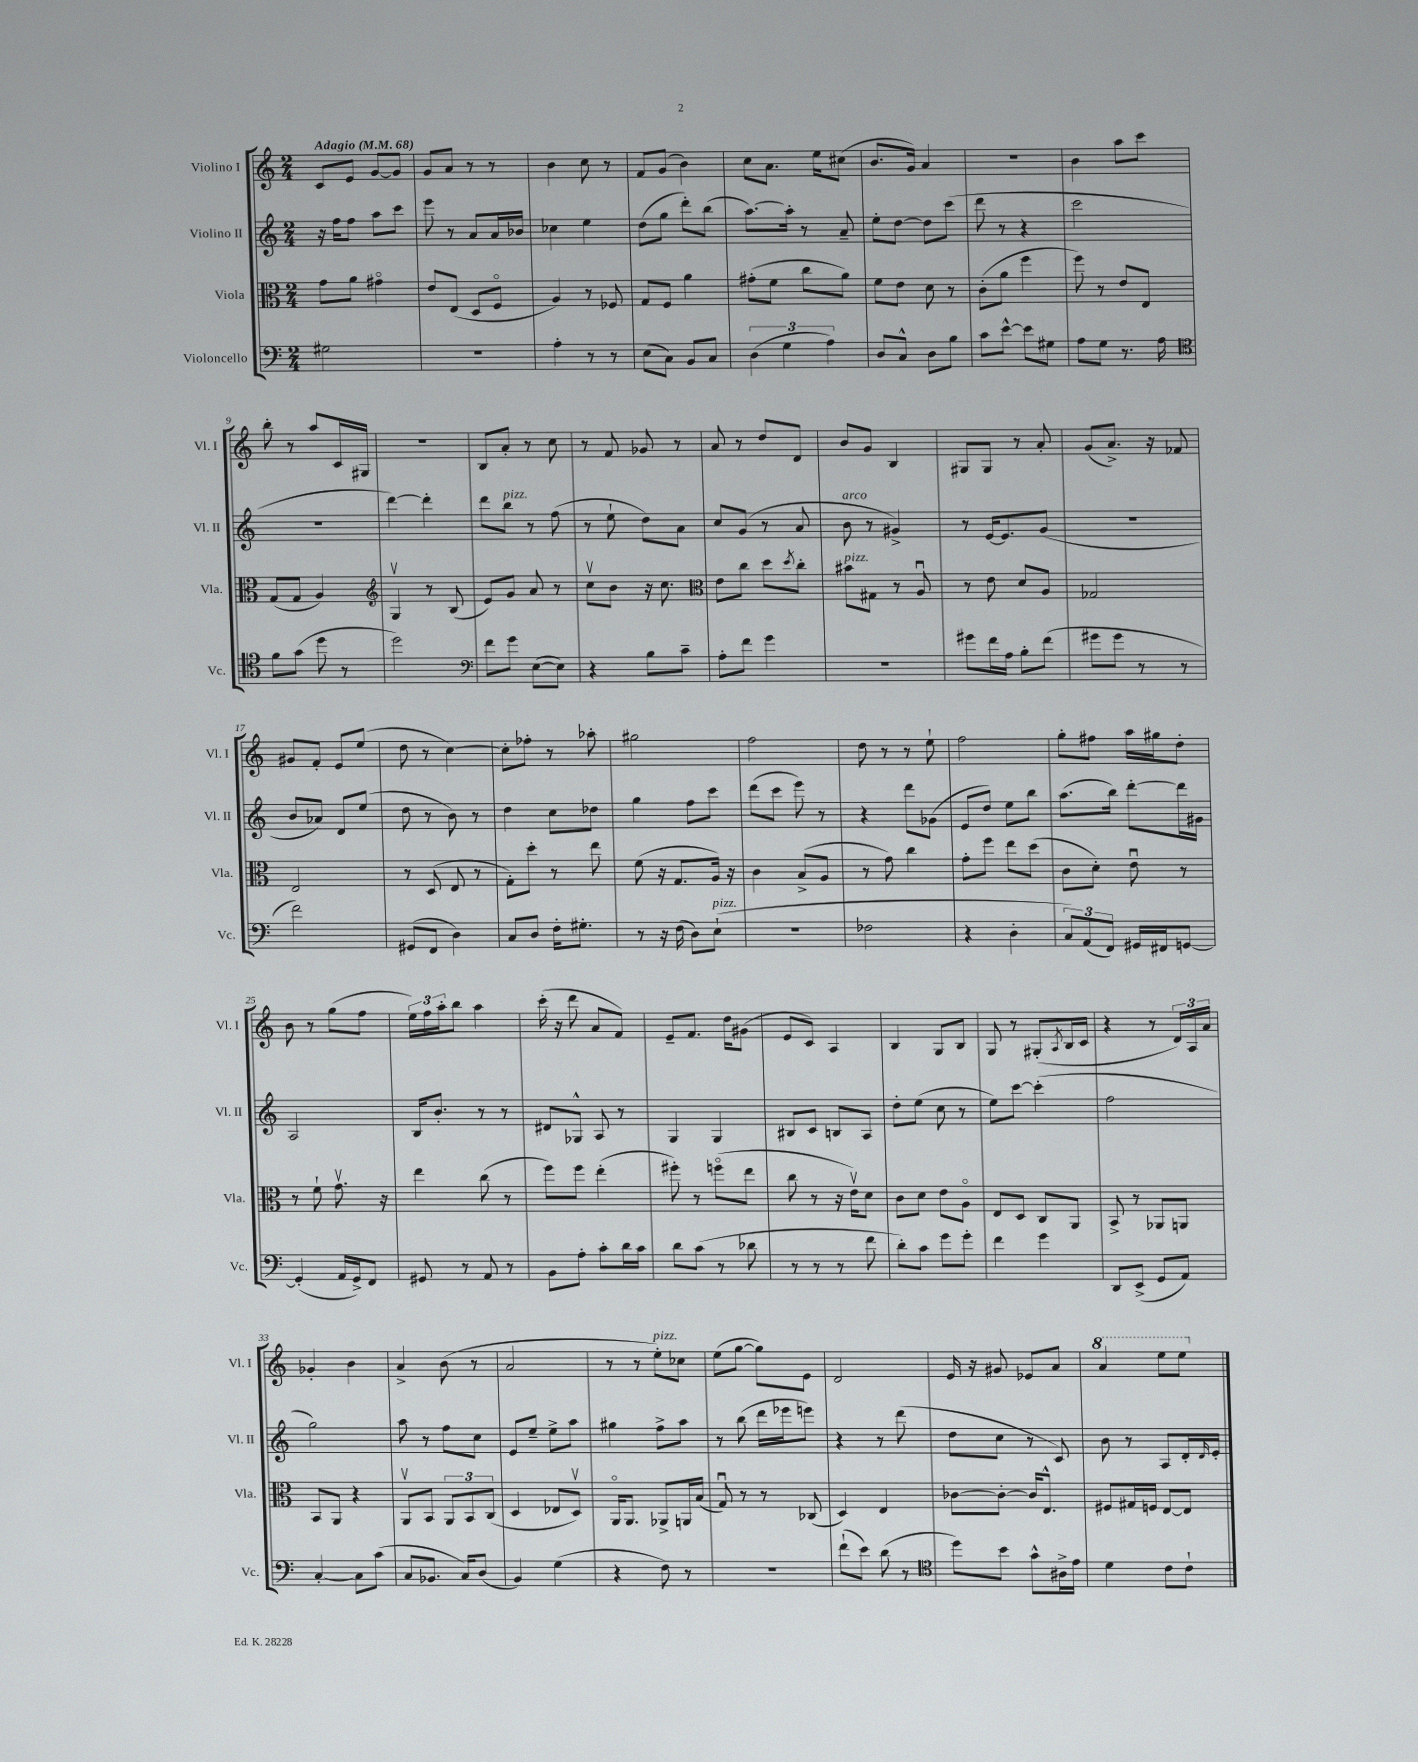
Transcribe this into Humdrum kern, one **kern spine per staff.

**kern	**kern	**kern	**kern
*part4	*part3	*part2	*part1
*staff4	*staff3	*staff2	*staff1
*I"Violoncello	*I"Viola	*I"Violino II	*I"Violino I
*I'Vc.	*I'Vla.	*I'Vl. II	*I'Vl. I
*clefF4	*clefC3	*clefG2	*clefG2
*k[]	*k[]	*k[]	*k[]
*M2/4	*M2/4	*M2/4	*M2/4
*MM68	*MM68	*MM68	*MM68
=1	=1	=1	=1
!	!	!	!LO:TX:a:B:t=Adagio
2G#X\	8g\L	16r	8c/L
.	.	16ff\KL	.
.	8a\J	8ff\J	8e/J
.	4g#X\	8aa\L	[8g/L
.	.	8ccc\J	8g/J]
=2	=2	=2	=2
2r	8e/L	8eee\	8g/L
.	(8E/J	8r	8a/J
.	8D/L	8a/L	8r
.	8F/J	16a/L	8r
.	.	16b-X/JJ	.
=3	=3	=3	=3
4A'\	4A/)	4cc-X\	4b\
8r	8r	4ee\	8cc\
8r	8F-X/	.	8r
=4	=4	=4	=4
(8E\L	8G/L	(8dd\L	8f/L
8C\J)	8F/J	8gg\J	(8g/J
8BB/L	4a\	8ddd'\L)	4b\)
8C/J	.	(8bb\J	.
=5	=5	=5	=5
(6D\	(8g#X'\L	[8.aa\L)	8cc\L
.	8f\J	.	8.a\J
6G\	.	.	.
.	.	16aa'\Jk]	.
.	8cc\L	8r	.
.	.	.	16ee\KL
6A\)	.	.	.
.	8a\J)	8a~/	(8cc#X\J
=6	=6	=6	=6
8D/L	8f\L	8ee'\L	8.b/L
8C^^/J	8e\J	[8dd\J	.
.	.	.	16g/Jk)
8D\L	8d\	8dd\L]	4a/
8B\J	8r	(8ccc\J	.
=7	=7	=7	=7
8c\L	(8c'\L	8ddd\	2r
[8e^^\J	8a\J	8r	.
8e\L]	4ff\	4r	.
8G#X\J	.	.	.
=8	=8	=8	=8
8A\L	8ff\)	2ccc\	4b\
8G\J	8r	.	.
8.r	8e/L	.	8aa\L
.	8E/J	.	8ccc\J
16A\	.	.	.
!!LO:LB:g=z
=9	=9	=9	=9
*clefC4	*	*	*
8f\L	(8G/L	2r	8bb'\
(8g\J	8G/J	.	8r
8dd\	4A/)	.	8aa/L
8r	.	.	16c/L
.	.	.	16G#X/JJ
=10	=10	=10	=10
*	*clefG2	*	*
2dd\)	4Gv/	[4ddd\)	2r
.	8r	4ddd'\]	.
.	(8B/	.	.
=11	=11	=11	=11
*clefF4	*	*	*
8f\L	8e/L)	8ddd\L	8B/L
!	!	!LO:TX:a:i:t=pizz.	!
8g\J	8g/J	8bb\J	8a'/J
([8E\L	8a/	8r	8r
8E\J])	8r	(8ff\	8cc\
=12	=12	=12	=12
4r	8ccv\L	8r	8r
.	8b\J	8ee`\	8f/
8B\L	16r	8dd\L)	8g-X/
.	8.cc\	.	.
8c~\J	.	8a\J	8r
=13	=13	=13	=13
*	*clefC3	*	*
8A'\L	8e\L	8cc/L	8a/
8f\J	8cc\J	(8g/J	8r
4g\	8dd\L	8r	8dd/L
.	8qdd/	.	.
.	8cc'\J	8a/	8d/J
=14	=14	=14	=14
!	!	!LO:TX:a:i:t=arco	!
!	!LO:TX:a:i:t=pizz.	!	!
2r	8b#X\L	8b\	8b/L
.	8G#X\J	8r	8g/J
.	8r	4g#X^/)	4B/
.	8Au/	.	.
=15	=15	=15	=15
8g#X\L	8r	8r	8G#X/L
16f\L	8e\	[16e/KL	8G#/J
16A\JJ	.	8.e/]	.
8B'\L	8d/L	.	8r
(8f\J	8A/J	(8g/J	8a'/
=16	=16	=16	=16
8g#X\L	2G-X/	2r	(8g/L
8g#\J	.	.	8.a^/J)
8r	.	.	.
.	.	.	16r
8r	.	.	8f-X/
!!LO:LB:g=z
=17	=17	=17	=17
2f\)	2E/	8b/L	8g#X/L
.	.	8a-X/J)	8f'/J
.	.	8d/L	8e/L
.	.	(8ee/J	(8ee/J
=18	=18	=18	=18
(8GG#X/L	8r	8dd\	8dd\
8FF/J	(8D/	8r	8r
4D\)	8E/	8b\)	[4cc\)
.	8r	8r	.
=19	=19	=19	=19
8C/L	8G'\L)	4dd\	8cc'\L]
8D/J	8dd'\J	.	8ff-X'\J
16F'\KL	8r	8cc\L	8r
8.G#X'\J	.	.	.
.	8ee\	8dd-X\J	8aa-X'\
=20	=20	=20	=20
8r	(8f\	4gg\	2gg#X\
16r	16r	.	.
(16F\	8.G/L	.	.
8D\L)	.	8ff\L	.
!LO:TX:a:i:t=pizz.	!	!	!
(8E`\J	16A/Jk)	8ccc\J	.
.	16r	.	.
=21	=21	=21	=21
2r	4c\	(8ddd\L	2ff\
.	.	8ccc\J	.
.	(8B^/L	8eee\)	.
.	8A/J	8r	.
=22	=22	=22	=22
2F-X\	8r	4r	8dd\
.	8g\)	.	8r
.	4cc\	8ddd\L	8r
.	.	(8g-X\J	8ee`\
=23	=23	=23	=23
4r	8g'\L	8e/L	2ff\
.	8ff\J	8dd/J)	.
4D'\	8ee\L	8ee\L	.
.	(8dd\J	8bb\J	.
=24	=24	=24	=24
12C/L)	8c\L	(8.aa\L	8gg'\L
(12AA/	.	.	.
.	8d'\J)	.	8ff#X\J
12FF/J)	.	.	.
.	.	16bb\Jk)	.
16GG#X/LL	8eu\	[8ddd'\L	16aa\LL
16FF#X/J	.	.	16gg#X\J
[8GGn/J	8r	16ddd\L]	8dd'\J
.	.	16g#X\JJ	.
!!LO:LB:g=z
=25	=25	=25	=25
(4GG'/]	8r	2A/	8b\
.	8f`\	.	8r
16AA/LL	8.gv\	.	(8gg\L
16GG^/J)	.	.	.
8FF/J	.	.	8ff\J
.	16r	.	.
=26	=26	=26	=26
8GG#X/	4ee\	16B/KL	24ee\LL)
.	.	.	24ff\
.	.	8.b'/J	.
.	.	.	24aa'\J
8r	.	.	8bb\J
8AA/	(8cc\	8r	4aa\
8r	8r	8r	.
=27	=27	=27	=27
8BB\L	8ff\L)	8d#X/L	(16ccc'\
.	.	.	16r
8A'\J	8ff\J	8G-X^^/J	8ddd\
8c'\L	(4ee'\	8A/	8a/L
16d\L	.	8r	8f/J)
16c\JJ	.	.	.
=28	=28	=28	=28
8d\L	8ff#X'\)	4G/	8e~/L
(8c\J	8r	.	8.f/J
8r	(8ffn\L	4G/	.
.	.	.	16dd\KL
8d-X\	8ee\J	.	(8g#X\J
=29	=29	=29	=29
8r	8cc\	8B#X/L	8e/L
8r	8r	8c/J	8c/J)
8r	16r	8Bn/L	4A/
.	16ev\KL)	.	.
8f\	8d\J	8A/J	.
=30	=30	=30	=30
8d'\L)	8c\L	8dd'\L	4B/
8c\J	8d\J	(8ee\J	.
8g\L	8e\L	8cc\	8G/L
8g'\J	8A\J	8r	8B/J
=31	=31	=31	=31
4f\	8E/L	8ee\L)	8G/
.	8D/J	[8ccc\J	8r
4g\	8C/L	(4ccc'\]	(8G#X'/L
.	.	.	8qA/
.	8AA/J	.	16B/L
.	.	.	16c/JJ
=32	=32	=32	=32
8DD/L	8BB^/	2ff\	4r
(8EE^/J	8r	.	.
8GG/L	8AA-X/L	.	8r
8AA/J)	8AAn/J	.	24d/LL)
.	.	.	24A/
.	.	.	24a/JJ
!!LO:LB:g=z
=33	=33	=33	=33
[4C'/	8BB/L	2gg\)	4g-X'/
.	8AA/J	.	.
8C\L]	4r	.	4b\
(8c\J	.	.	.
=34	=34	=34	=34
8C/L	8AAv/L	8aa\	4a^/
8.BB-X/J	8BB/J	8r	.
.	12AA/L	8ff\L	(8b\
16C/KL)	.	.	.
.	12BB/	.	.
(8D/J	.	8cc\J	8r
.	(12C/J	.	.
=35	=35	=35	=35
4BB/)	4D/	8e/L	2a/
.	.	8ee~/J	.
(4G\	8E-X/L	8ee^\L	.
.	8Dv/J)	8aa\J	.
=36	=36	=36	=36
4r	16AA/KL	4gg#X\	8r
.	8.AA/J	.	.
.	.	.	8r
!	!	!	!LO:TX:a:i:t=pizz.
8F\)	8AA-X^/L	8ff^\L	8ee'\L)
8r	16AAn/L	8aa\J	8cc-X\J
.	(16B/JJ	.	.
=37	=37	=37	=37
2r	8Gu/)	8r	(8ee\L
.	8r	(8bb\	[8gg\J
.	8r	16ddd\LL	8gg\L])
.	.	16eee-X\J	.
.	(8C-X/	8eeen\J)	8e\J
=38	=38	=38	=38
(8f`\L	4D/)	4r	2d/
8e\J)	.	.	.
(8d\	4E/	8r	.
8r	.	(8ddd\	.
=39	=39	=39	=39
*clefC4	*	*	*
8dd\L)	[8c-X\L	8dd\L	16e/
.	.	.	16r
8b\J	8c-'\J_	8cc\J	8g#X/
8g^^\L	16c-/KL]	8r	8e-X/L
.	8.E^^/J	.	.
16A#X^\L	.	8c/)	8a/J
16e\JJ	.	.	.
=40	=40	=40	=40
*	*	*	*8va
4d\	8F#X/L	8b\	4aa/
.	16G#X/L	8r	.
.	16Fn/JJ	.	.
8c\L	[8E/L	8A/L	8eee\L
8c`\J	8E/J]	16d'/L	8eee\J
.	.	16qqd/	.
.	.	16e'/JJ	.
*	*	*	*X8va
==	==	==	==
*-	*-	*-	*-
